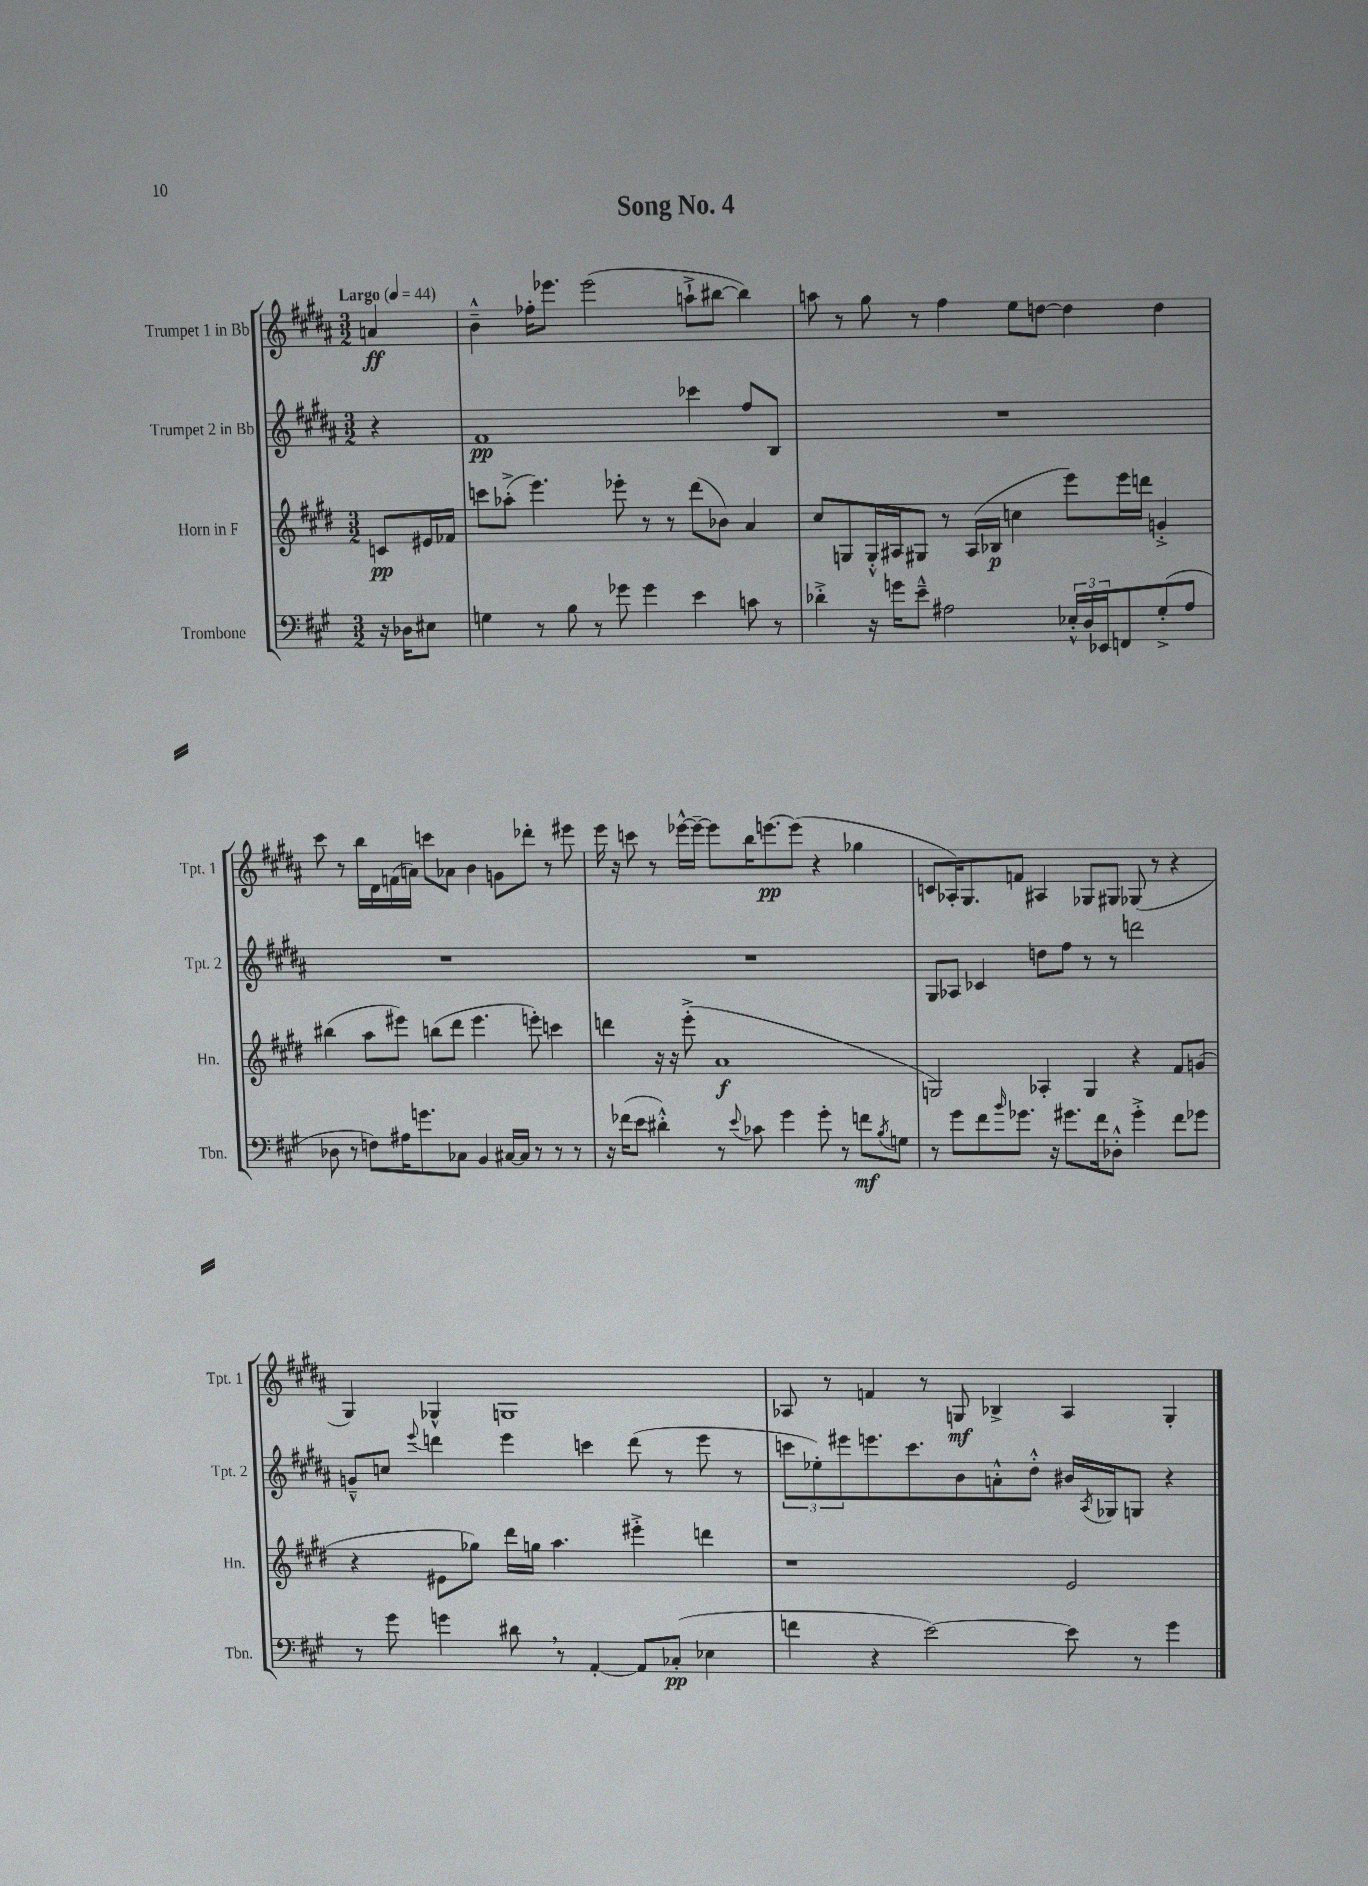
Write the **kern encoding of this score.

**kern	**dynam	**kern	**dynam	**kern	**dynam	**kern	**dynam
*part4	*part4	*part3	*part3	*part2	*part2	*part1	*part1
*staff4	*staff4	*staff3	*staff3	*staff2	*staff2	*staff1	*staff1
*I"Trombone	*	*I"Horn in F	*	*I"Trumpet 2 in Bb	*	*I"Trumpet 1 in Bb	*
*I'Tbn.	*	*I'Hn.	*	*I'Tpt. 2	*	*I'Tpt. 1	*
*clefF4	*	*clefG2	*	*clefG2	*	*clefG2	*
*k[f#c#g#]	*	*k[f#c#g#d#]	*	*k[f#c#g#d#a#]	*	*k[f#c#g#d#a#]	*
*M3/2	*	*M3/2	*	*M3/2	*	*M3/2	*
*MM44	*	*MM44	*	*MM44	*	*MM44	*
=	=	=	=	=	=	=	=
!	!	!	!	!	!	!LO:TX:a:B:t=Largo	!
16r	.	8cn/L	pp	4r	.	4an/	ff
16D-X\KL	.	.	.	.	.	.	.
8E#X\J	.	16e#X/L	.	.	.	.	.
.	.	16f-X/JJ	.	.	.	.	.
=1	=1	=1	=1	=1	=1	=1	=1
4Gn\	.	8cccn\L	.	1f#	pp	4b~^^\	.
.	.	(8aa-X'^\J	.	.	.	.	.
8r	.	4.eee\)	.	.	.	16ff-X'\KL	.
.	.	.	.	.	.	8.eee-X\J	.
8B\	.	.	.	.	.	.	.
8r	.	.	.	.	.	(2eee-\	.
8g-X\	.	8eee-X'\	.	.	.	.	.
4g-\	.	8r	.	.	.	.	.
.	.	8r	.	.	.	.	.
4e\	.	(8ddd#\L	.	4ccc-X\	.	8aan`^\L	.
.	.	8b-X\J)	.	.	.	[8bb#X\J	.
8cn\	.	4a/	.	8ff#/L	.	4bb#\])	.
8r	.	.	.	8B/J	.	.	.
=2	=2	=2	=2	=2	=2	=2	=2
4d-X'^\	.	8cc#/L	.	1.r	.	8aan\	.
.	.	8Gn/	.	.	.	8r	.
16r	.	16G'^^/L	.	.	.	8gg#\	.
16gn\KL	.	16A#X/J	.	.	.	.	.
8e~^^\J	.	8G#X/J	.	.	.	8r	.
2A#X\	.	8r	.	.	.	4ff#\	.
.	.	(16A#/LL	.	.	.	.	.
.	.	16B-X/JJ	p	.	.	.	.
.	.	4ccn\	.	.	.	8ee\L	.
.	.	.	.	.	.	[8ddn\J	.
24E-X'^^/LL	.	8eee\L)	.	.	.	4dd\]	.
24D/	.	.	.	.	.	.	.
24EE-X/J	.	.	.	.	.	.	.
8FFn/	.	16eee\L	.	.	.	.	.
.	.	16dddn\JJ	.	.	.	.	.
(8G#'^/	.	4gn'^/	.	.	.	4dd\	.
8A#/J	.	.	.	.	.	.	.
!!LO:LB:g=z
=3	=3	=3	=3	=3	=3	=3	=3
8D-X\	.	(4bb#X\	.	1.r	.	8ccc#\	.
8r	.	.	.	.	.	8r	.
8Fn\L)	.	8aa\L	.	.	.	16bb\LL	.
.	.	.	.	.	.	16d#\	.
16A#X\K	.	8eee#X\J)	.	.	.	(16fn\	.
8.gn\	.	.	.	.	.	16an\JJ)	.
.	.	(8bbn\L	.	.	.	8cccn\L	.
8C-X\J	.	8ddd#\J	.	.	.	8a-X\J	.
4BB/	.	4.eee#\	.	.	.	4b\	.
[16C#X/LL	.	.	.	.	.	8gn\L	.
16C#/JJ]	.	.	.	.	.	.	.
8r	.	8eeen'\)	.	.	.	8ddd-X'\J	.
8r	.	4cccn\	.	.	.	8r	.
8r	.	.	.	.	.	8eee#X\	.
=4	=4	=4	=4	=4	=4	=4	=4
16r	.	4dddn\	.	1.r	.	16eee\	.
(16f-X\KL	.	.	.	.	.	16r	.
8e\J	.	.	.	.	.	8cccn\	.
4d#X'^^\)	.	16r	.	.	.	8r	.
.	.	16r	.	.	.	.	.
.	.	(8eee'^\	.	.	.	[16eee-X^^\LL	.
.	.	.	.	.	.	16eee-~\JJ_	.
8r	.	1a	f	.	.	8eee-\L]	.
8qqe/	.	.	.	.	.	.	.
8c-X\	.	.	.	.	.	16bb\K	.
.	.	.	.	.	.	[8.eeen\	pp
4g#\	.	.	.	.	.	.	.
.	.	.	.	.	.	(8eee\J]	.
8g#'\	.	.	.	.	.	4r	.
8r	.	.	.	.	.	.	.
8fn\L	mf	.	.	.	.	4gg-X\	.
8qB/	.	.	.	.	.	.	.
8Gn\J	.	.	.	.	.	.	.
=5	=5	=5	=5	=5	=5	=5	=5
8r	.	2Gn/)	.	8G#/L	.	8cn/L	.
8g#\L	.	.	.	8A-X/J	.	16A-X'/K)	.
.	.	.	.	.	.	8.G#/	.
8f#\	.	.	.	4c-X/	.	.	.
16qqb/	.	.	.	.	.	.	.
8.g-X\J	.	.	.	.	.	8fn/J	.
.	.	4A-X'/	.	8ddn\L	.	4A#X/	.
16r	.	.	.	.	.	.	.
8.g#X\L	.	.	.	8ff#\J	.	.	.
.	.	4G/	.	8r	.	8G-X/L	.
16f#\k	.	.	.	.	.	.	.
8D-X'^^\J	.	.	.	8r	.	8G#X/J	.
4g#'^\	.	4r	.	2dddn\	.	(8G-X/	.
.	.	.	.	.	.	8r	.
8f#\L	.	8f#/L	.	.	.	4r	.
8g-X\J	.	(8gn/J	.	.	.	.	.
!!LO:LB:g=z
=6	=6	=6	=6	=6	=6	=6	=6
8r	.	4r	.	8gn~^^/L	.	4G#/)	.
8g#\	.	.	.	8ccn/J	.	.	.
.	.	.	.	8qqeee/	.	.	.
4gn\	.	8e#X\L	.	4dddn\	.	4G-X^^/	.
.	.	8gg-X\J)	.	.	.	.	.
8d#X,\	.	16ddd#\LL	.	4eee\	.	1Gn	.
.	.	16ggn\JJ	.	.	.	.	.
8r	.	4.aa\	.	.	.	.	.
[4AA'/	.	.	.	4cccn\	.	.	.
8AA/L]	.	4eee#X'^\	.	(8ddd\	.	.	.
(8C-X'/J	pp	.	.	8r	.	.	.
4E-X\	.	4dddn\	.	8eee\	.	.	.
.	.	.	.	8r	.	.	.
=7	=7	=7	=7	=7	=7	=7	=7
4fn\	.	1r	.	12cccn\L	.	8A-X/	.
.	.	.	.	12ee-X'\)	.	.	.
.	.	.	.	.	.	8r	.
.	.	.	.	12eee#X\	.	.	.
4r	.	.	.	8.eeen\	.	4fn/	.
.	.	.	.	8.ccc\	.	.	.
[2e\)	.	.	.	.	.	8r	.
.	.	.	.	8b\	.	8Gn/	mf
.	.	.	.	8an'^^\	.	4B-X^/	.
.	.	.	.	8dd#'^^\J	.	.	.
8e\]	.	2e/	.	16b#X/LL	.	4A-/	.
.	.	.	.	8qA#/	.	.	.
.	.	.	.	16G-X/J	.	.	.
8r	.	.	.	8Gn/J	.	.	.
4g#\	.	.	.	4r	.	4G'/	.
==	==	==	==	==	==	==	==
*-	*-	*-	*-	*-	*-	*-	*-
